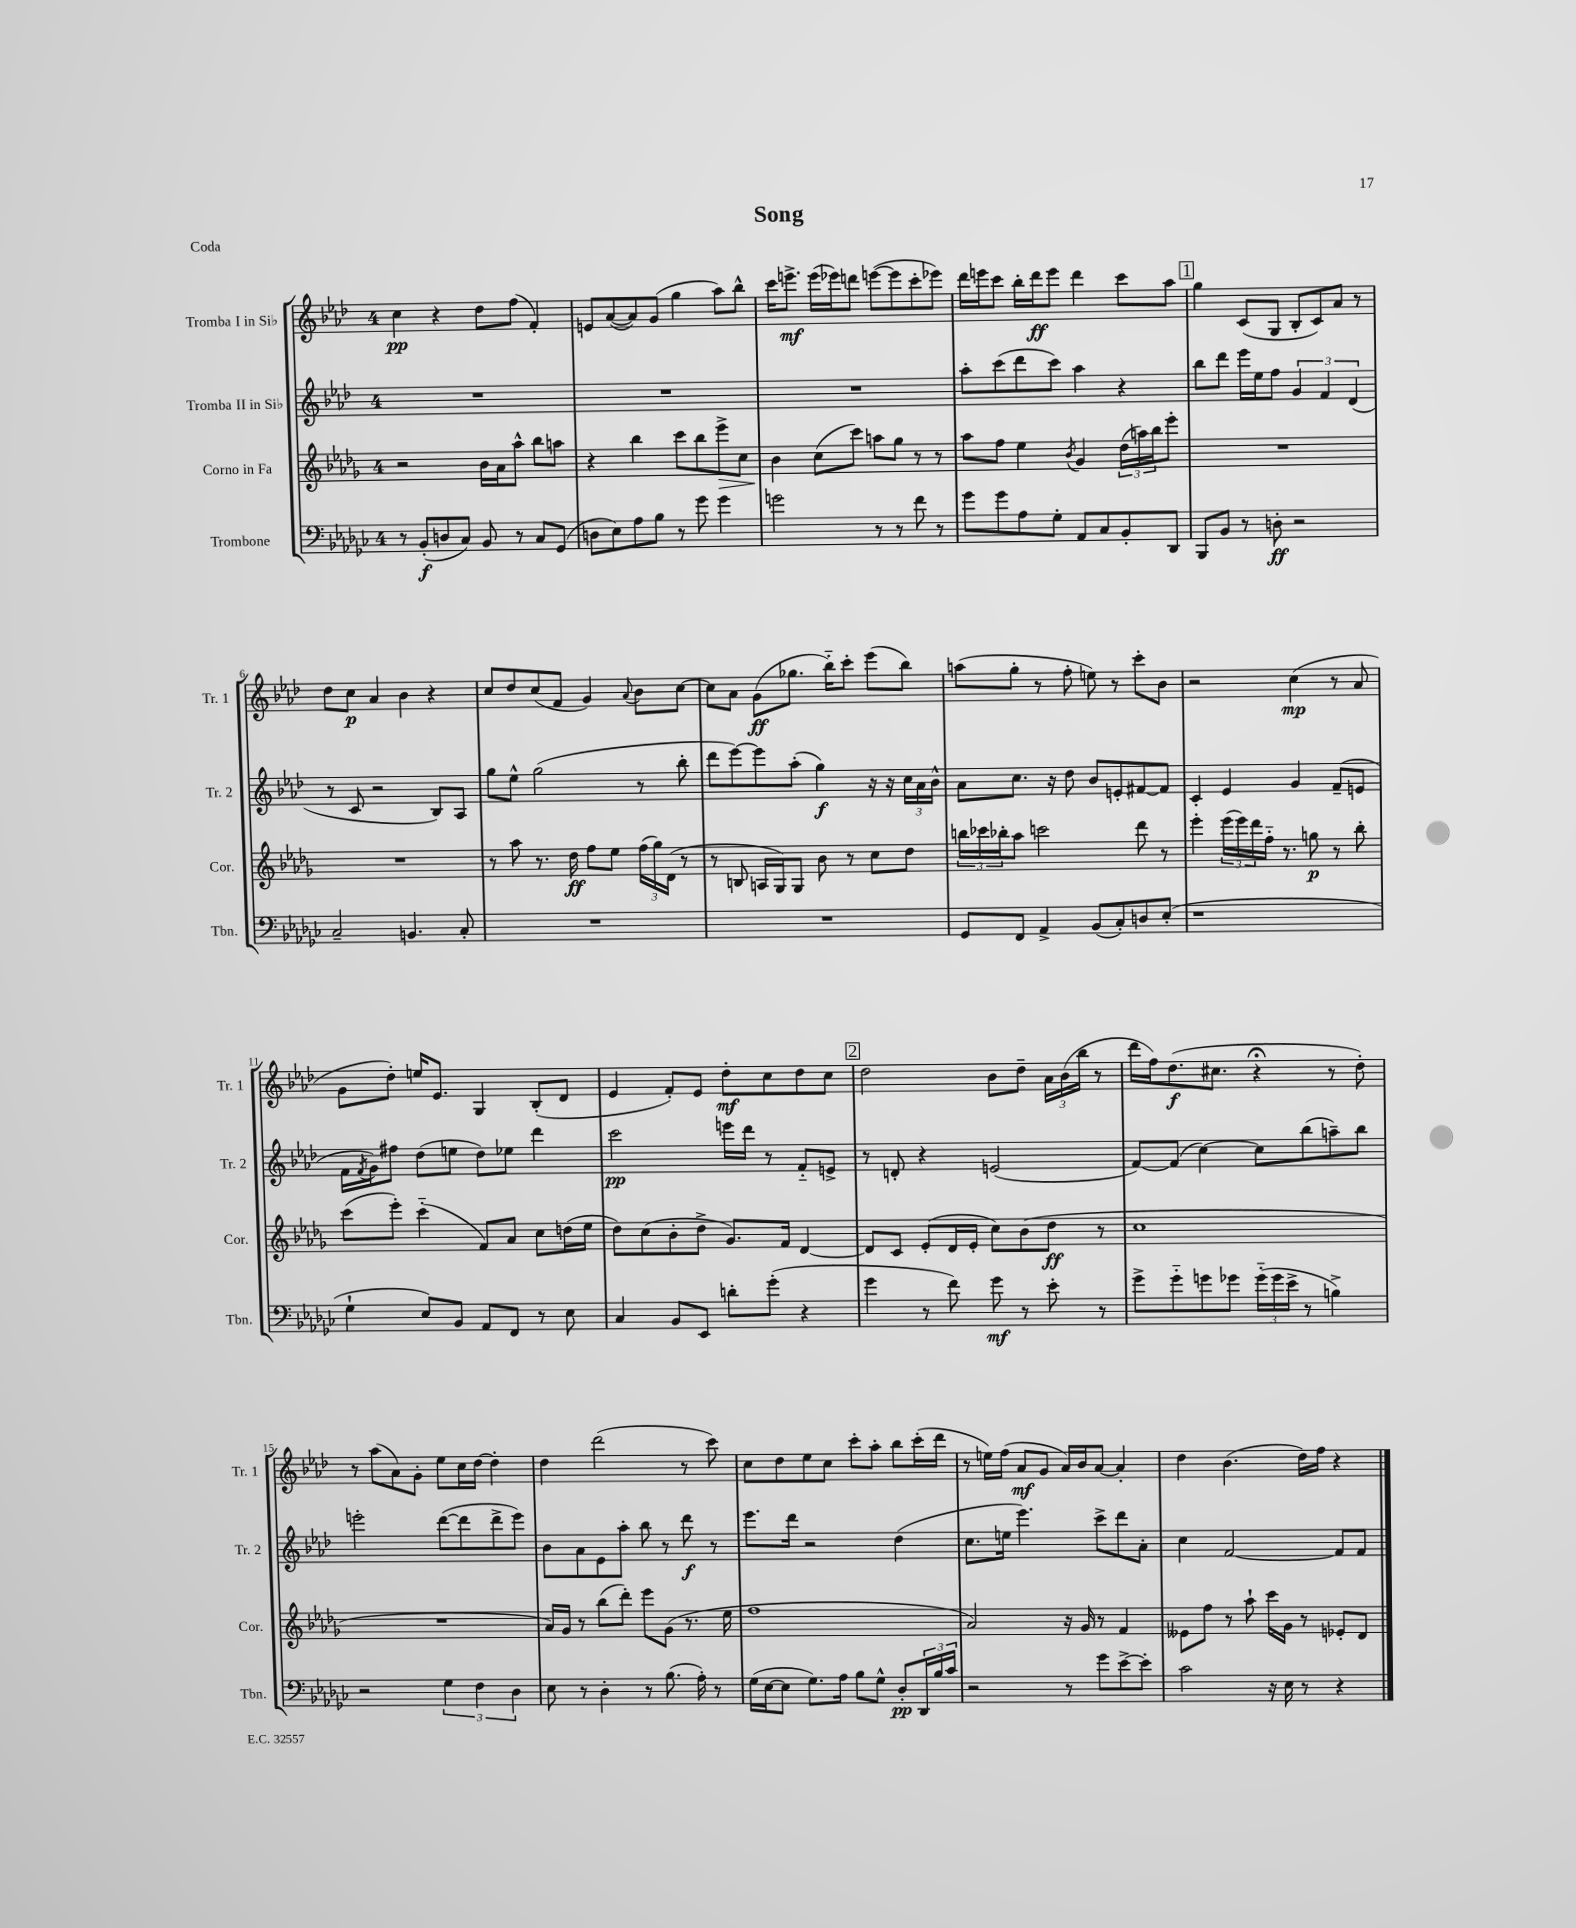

**kern	**kern	**kern	**kern
*staff4	*staff3	*staff2	*staff1
*clefF4	*clefG2	*clefG2	*clefG2
*k[b-e-a-d-g-c-]	*k[b-e-a-d-g-]	*k[b-e-a-d-]	*k[b-e-a-d-]
*M4/4	*M4/4	*M4/4	*M4/4
8r	2r	1r	4cc
(8BB-'	.	.	.
8D	.	.	4r
8C-)	.	.	.
8BB-	16b-	.	8dd-
.	16a-	.	.
8r	8aa-^^	.	(8ff
8C-	8bb-	.	4f')
(8GG-	8aa	.	.
=	=	=	=
8D	4r	1r	8e
8E-)	.	.	([8a-
8A-	4bb-	.	8a-])
8B-	.	.	(8g
8r	8ccc	.	4gg
8g-	8bb-	.	.
4g-	8eee-^	.	8aa-)
.	8cc	.	8bb-^^
=	=	=	=
2g	4b-	1r	16ccc
.	.	.	8.eee^
.	(8cc	.	(16eee
.	.	.	16eee-)
.	8ccc)	.	8ddd
8r	8aa	.	([8eee
8r	8gg-	.	8eee]
8f	8r	.	8ccc'
8r	8r	.	8eee-)
=	=	=	=
8g-	8aa-	8aa-'	16ddd-
.	.	.	16eee
8g-	8ff	(8ccc	8ccc
8A-	4ee-	8ddd-	16bb-'
.	.	.	16ddd-
8G-'	.	8ccc)	8eee
.	8qb-	.	.
8AA-	4g-	4aa-	4ddd-
8C-	.	.	.
8BB-'	(24dd-	4r	8ccc
.	24aa)	.	.
.	24bb-	.	.
8DD-	8eee-'	.	8aa-
=	=	=	=
8BBB-	1r	8bb-	4gg
8BB-	.	8ddd-	.
8r	.	16eee-	(8c
.	.	16ee-	.
8D'	.	8ff	8G
2r	.	6g	8B-'
.	.	.	8c)
.	.	6f	.
.	.	.	8a-
.	.	(6d-	.
.	.	.	8r
=	=	=	=
2C-~	1r	8r	8dd-
.	.	8c	8cc
.	.	2r	4a-
4.BB	.	.	4b-
.	.	8B-)	4r
8C-'	.	8A-	.
=	=	=	=
1r	8r	8gg	8cc
.	8aa-	8ee-^^	8dd-
.	8.r	(2gg	(8cc
.	.	.	8f
.	16dd-	.	.
.	8ff	.	4g)
.	8ee-	.	.
.	.	.	8qqa-
.	(24ff	8r	8b-
.	24gg-)	.	.
.	(24d-	.	.
.	8r	8bb-'	[8cc
=	=	=	=
1r	8r	8ddd-	8cc]
.	8B	[8eee-)	8a-
.	16A	8eee-]	(8g
.	16G-)	.	.
.	8G-	(8aa-'	8.gg-
.	8b-	4gg)	.
.	.	.	16bb-'~)
.	8r	.	8ccc'
.	8cc	16r	(8eee-
.	.	16r	.
.	8dd-	24cc	8bb-)
.	.	24a-	.
.	.	24b-^^	.
=	=	=	=
8GG-	24bb	8a-	(8aa
.	24ccc-	.	.
.	24bb-'	.	.
8FF	8aa-	8.cc	8gg'
4AA-^	2ccc	.	8r
.	.	16r	.
.	.	8dd-	8ff'
(8BB-	.	8b-	8ee)
8C-')	.	8e'	8r
8D	8ddd-	[8f#	8ccc'
(8E-'	8r	8f#]	8b-
=	=	=	=
1r	4eee-'	4c'	2r
.	(24eee-	4e-	.
.	24eee-)	.	.
.	24ddd-	.	.
.	16ff'~	.	.
.	8.r	.	.
.	.	4g	(4cc
.	8gg	.	.
.	8r	(8f~	8r
.	8bb-'	8e	8a-
=	=	=	=
4G-`	(8ccc	16f	8g
.	.	8qf	.
.	.	16g)	.
.	8eee-')	8ff#	8dd-')
8E-)	(4ccc'~	(8dd-	16ee
.	.	.	8.e-
8BB-	.	8ee	.
8AA-	8f)	8dd-)	4G
8FF	8a-	8ee-	.
8r	8cc	4ddd-	(8B-'
8E-	(16dd	.	8d-
.	16ee-	.	.
=	=	=	=
4C-	8dd-)	2ccc	4e-
.	(8cc	.	.
8BB-	8b-'	.	8f')
8EE-	8dd-^	.	8e-
8d'	8.g-)	16eee	8dd-'
.	.	16ddd-	.
(8g-'	.	8r	8cc
.	16f	.	.
4r	[4d-	8f'~	8dd-
.	.	8e^	8cc
=	=	=	=
4g-	8d-]	8r	2dd-
.	8c	8d'	.
8r	(8e-'	4r	.
8f)	16d-	.	.
.	16e-'	.	.
8g-	8cc)	(2e	8b-
8r	(8b-	.	8dd-~
8e-'	8dd-	.	24a-
.	.	.	(24b-
.	.	.	24bb-
8r	8r	.	8r
=	=	=	=
8g-^	1cc	[8f)	16ddd-
.	.	.	16ff)
8g-'~	.	(8f]	(8.dd-
8g	.	[4cc)	.
.	.	.	8.cc#
8g-	.	.	.
(24g-'~	.	8cc]	4r;
24g-	.	.	.
24e-^	.	.	.
8r	.	(8bb-	.
4B^)	.	8aa~)	8r
.	.	8bb-	8dd-')
=	=	=	=
2r	1r	2eee'	8r
.	.	.	(8aa-
.	.	.	8a-)
.	.	.	8g'
6G-	.	([8ddd-	8ee-
.	.	8ddd-]	16cc
6F	.	.	.
.	.	.	[16dd-
.	.	8ddd-^	4dd-']
6D-	.	.	.
.	.	8eee)	.
=	=	=	=
8E-	16a-)	8b-	4dd-
.	16g-	.	.
8r	8r	8a-	.
4D-'	(8bb-	8e-	(2ddd-
.	8ddd-')	8aa-'	.
8r	8eee-	8bb-	.
(8.B-	(8g-	8r	.
.	8.r	8ddd-	8r
16A-')	.	.	.
8r	.	8r	8ccc)
.	16ee-	.	.
=	=	=	=
(16G-	1ff	8.eee-	8cc
[16E-	.	.	.
8E-]	.	.	8dd-
.	.	16ddd-	.
8.G-)	.	2r	8ee-
.	.	.	8cc
16A-	.	.	.
8B-	.	.	8ccc'
8G-^^	.	.	8aa-'
8D-'	.	(4dd-	8bb-
24DD-	.	.	(16ccc'
24B-	.	.	.
.	.	.	16ddd-
24c-	.	.	.
=	=	=	=
2r	2a-)	8.cc	8r
.	.	.	16ee)
.	.	16ee	(16ff
.	.	4.eee-)	8a-
.	.	.	8g
8r	16r	.	16a-)
.	16g-	.	16b-
8g-	8r	8ccc^	[8a-
[8e-^	4f	8ddd-	4a-']
8e-']	.	8a-'	.
=	=	=	=
2c-	8e--	4cc	4dd-
.	8ff	.	.
.	8r	[2f	(4.b-
.	8aa-`	.	.
16r	16ccc	.	.
16E-	16g-	.	.
8r	8r	.	16dd-)
.	.	.	16ff
4r	8e-'	8f]	4r
.	8d-	8f	.
==	==	==	==
*-	*-	*-	*-
